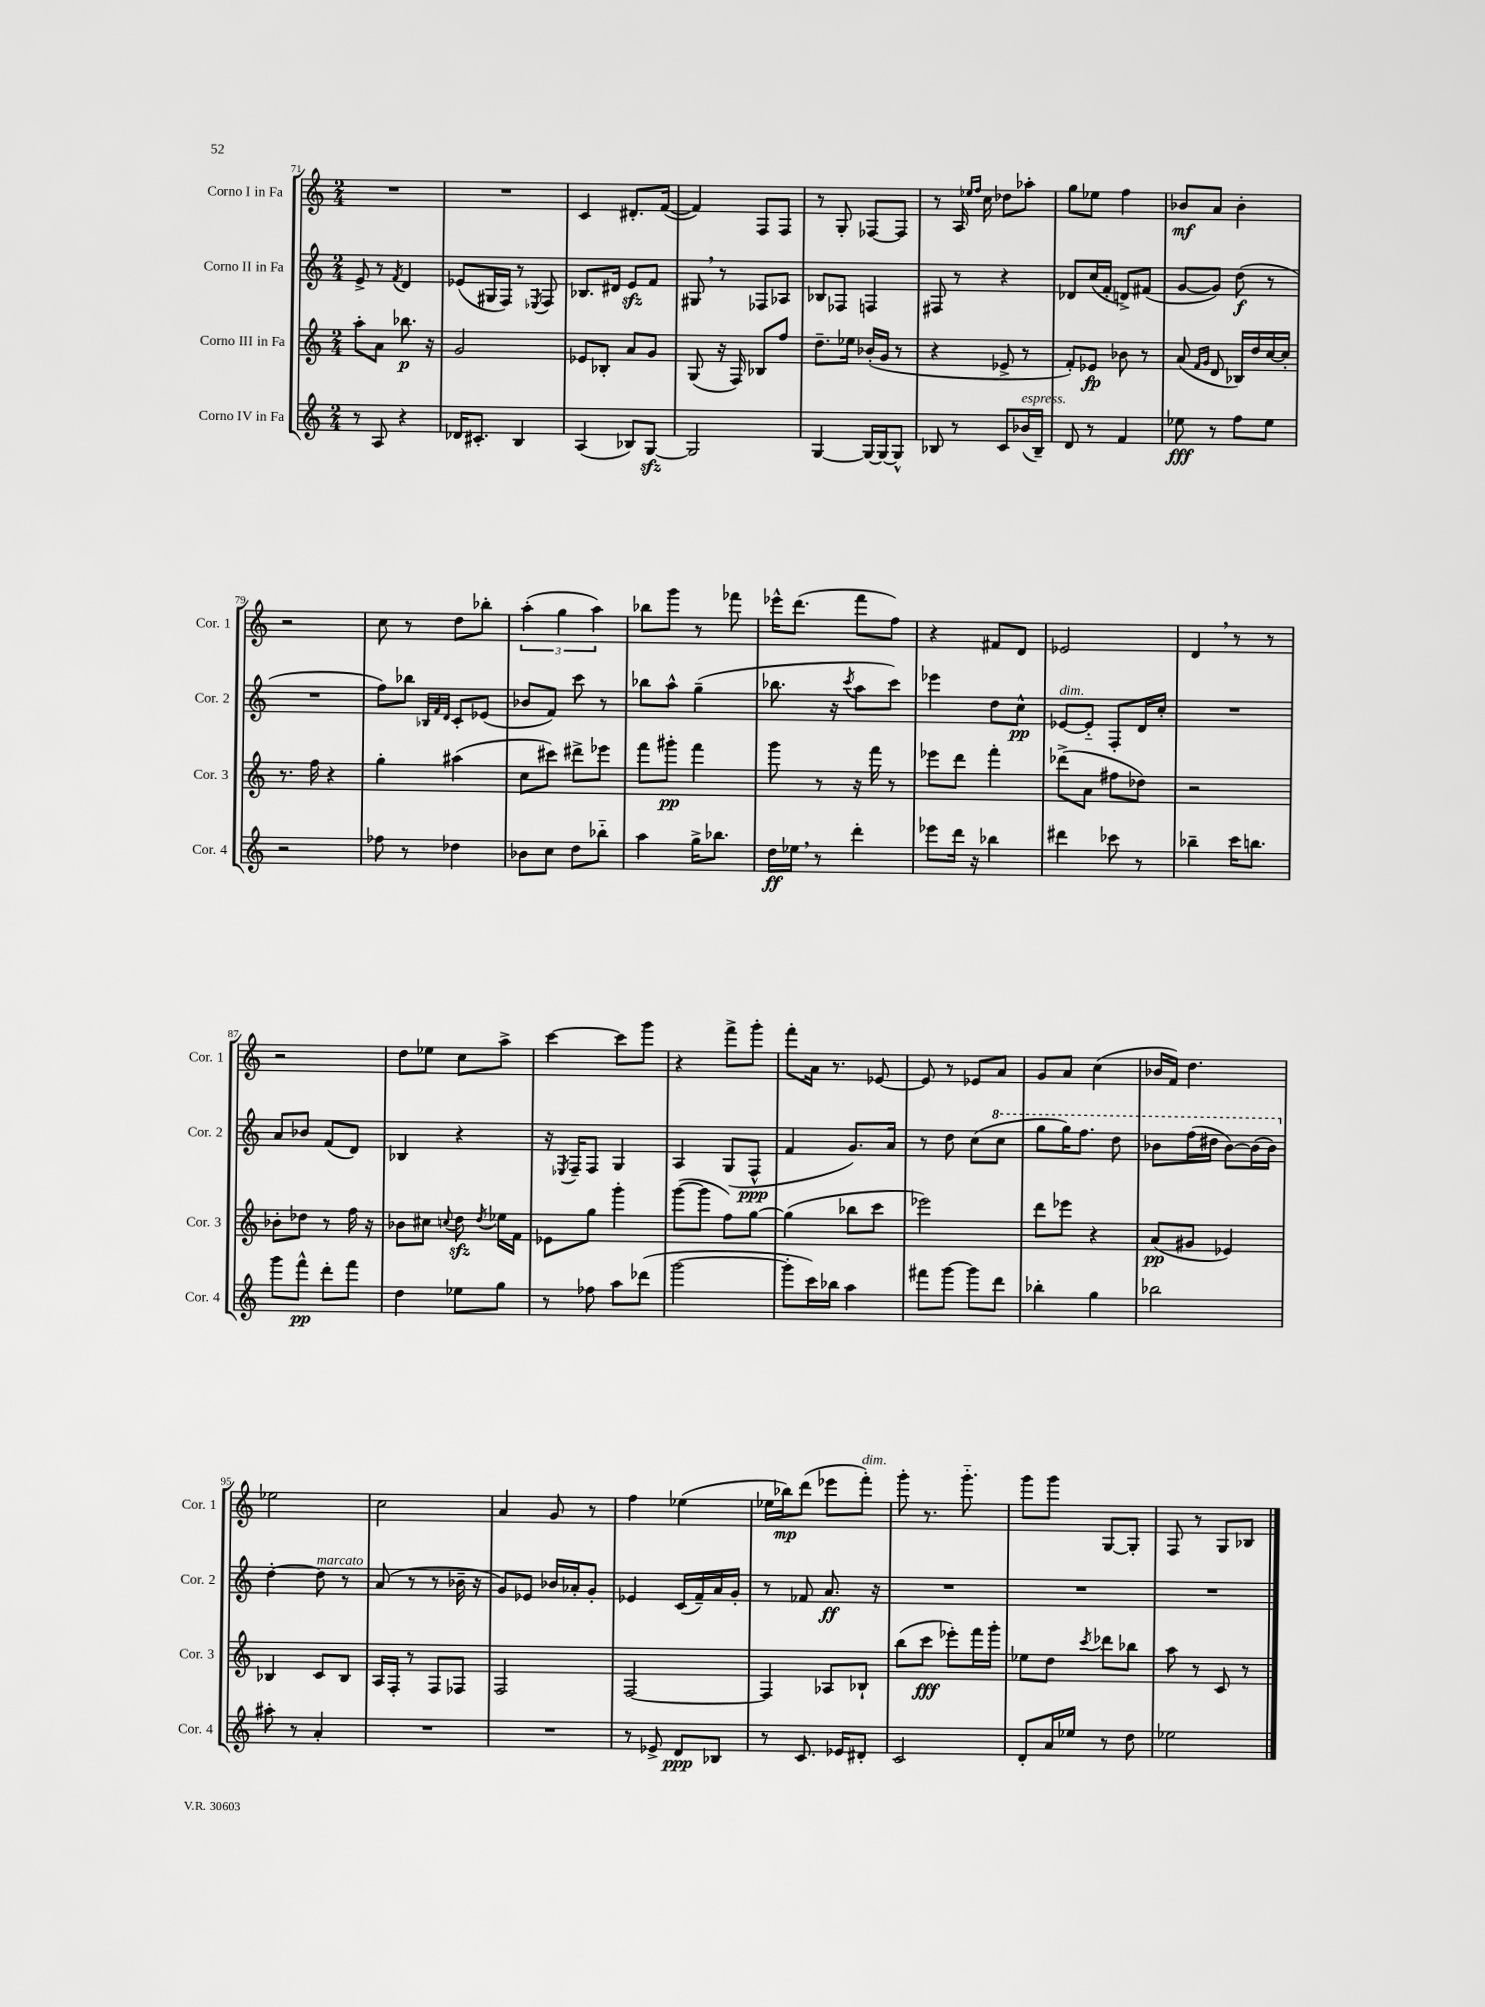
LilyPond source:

<<
\new StaffGroup <<
\new Staff = "s0" \with { instrumentName = "Corno I in Fa" shortInstrumentName = "Cor. 1" } {
    \clef treble \key c \major \numericTimeSignature \time 2/4
    \autoBeamOff R2 |
    R2 |
    c'4 dis'8.[-. f'16]~( |
    f'4) f8[ f8] |
    r8 g8-. fes8[~ fes8] |
    r8 a16 \grace { ees''16[ f''16] } c''16 des''8[ aes''8]-. |
    g''8[ ees''8] f''4 |
    bes'8[\mf a'8] bes'4-. |
    r2 |
    c''8 r8 d''8[ bes''8]-. |
    \tuplet 3/2 { a''4-.( g''4 a''4) } |
    bes''8[ g'''8] r8 fes'''8 |
    ees'''16[-^ d'''8.]( f'''8[ f''8]) |
    r4 fis'8[ d'8] |
    ees'2 |
    d'4 \breathe r8 r8 |
    r2 |
    d''8[ ees''8] c''8[ a''8]-> |
    c'''4~ c'''8[ g'''8] |
    r4 f'''8[-> g'''8]-. |
    f'''8[-. a'16] r8. ees'8~ |
    ees'8 r8 ees'8[ a'8] |
    g'8[ a'8] c''4( |
    bes'16[ f'16]) d''4. |
    ees''2 |
    c''2 |
    a'4 g'8 r8 |
    f''4 ees''4( |
    ees''16[ bes''16\mp) d'''8]( ees'''8[ f'''8]-.^\markup { \italic "dim." }) |
    g'''8-. r8. g'''8.-_ |
    g'''8[ g'''8] g8[~ g8]-. |
    f8 r8 g8[ bes8] \bar "|." |
}
\new Staff = "s1" \with { instrumentName = "Corno II in Fa" shortInstrumentName = "Cor. 2" } {
    \clef treble \key c \major \numericTimeSignature \time 2/4
    \autoBeamOff e'8-> r8 \acciaccatura { f'8 } d'4 |
    ees'8[( gis16 f16]) r8 \acciaccatura { ees8 } f8 |
    bes8.[ dis'16] e'8[\sfz f'8] |
    gis8 \breathe r8 fes8[ aes8] |
    bes8[ fes8] f4 |
    fis8 r8 r4 |
    des'8[ c''16( f'16]-. d'8[->) fis'8]( |
    g'8[~ g'8]) d''8\f( r8 |
    R2 |
    f''8[) bes''8] \grace { bes32[ f'32 d'32] } c'8[-. ees'8]( |
    bes'8[ f'8]) c'''8 r8 |
    bes''8[ a''8]-^ g''4--( |
    bes''8. r16 \acciaccatura { c'''8 } a''8[ c'''8]) |
    ees'''4 d''8[ c''8]-^\pp |
    ees'8[~^\markup { \italic "dim." } ees'8]-_ f8[-. d'16 c''16]-. |
    R2 |
    a'8[ bes'8] f'8[( d'8]) |
    bes4 r4 |
    r16 \acciaccatura { ees8 } f16[-- f8] g4 |
    a4 g8[( f8]-^\ppp |
    f'4 g'8.[) a'16] |
    r8 d''8 c''8[( \ottava #1 c'''8] |
    g'''8[ g'''16) f'''8.] d'''8 |
    bes''8[ f'''16( dis'''16] bes''8[~) bes''16( bes''16]) \ottava #0 |
    d''4~-. d''8^\markup { \italic "marcato" } r8 |
    a'8( r8 r8 bes'16-- r16 |
    g'8[) ees'8] bes'16[ aes'16-. g'8]-. |
    ees'4 c'16[( f'16--) a'16 g'16]-. |
    r8 fes'8 a'8.\ff r16 |
    R2 |
    R2 |
    R2 \bar "|." |
}
\new Staff = "s2" \with { instrumentName = "Corno III in Fa" shortInstrumentName = "Cor. 3" } {
    \clef treble \key c \major \numericTimeSignature \time 2/4
    \autoBeamOff a''8[-. a'8] bes''8.\p r16 |
    g'2 |
    ees'8[ bes8]-. a'8[ g'8] |
    g8( r16 f16) bes8[ f''8] |
    d''8.[-- ees''16] bes'16[-.( g'16] r8 |
    r4 ees'8-> r8 |
    f'8[-.) ees'8]\fp bes'8 r8 |
    a'8( \grace { f'16[ g'16] } d'8 bes16[) d''16 c''16~ c''16]-. |
    r8. f''16 r4 |
    g''4-. ais''4( |
    c''8[ cis'''8]) dis'''8[-> ees'''8] |
    f'''8[ gis'''8]-.\pp f'''4 |
    g'''8 r8 r16 f'''16 r8 |
    ees'''8[ d'''8] f'''4-. |
    des'''8[->( a'8] fis''8[ des''8]) |
    r2 |
    bes'8[-. des''8] r8 f''16 r16 |
    bes'8[ cis''8] \appoggiatura { c''8 } d''8\sfz \acciaccatura { d''8 } ees''16[ f'16] |
    ees'8[ g''8] g'''4-. |
    g'''8[~( g'''8] f''8[) g''8]~ |
    g''4( bes''8[ c'''8] |
    ees'''2) |
    d'''8[ ees'''8] r4 |
    a'8[\pp( gis'8] ees'4) |
    bes4 c'8[ bes8] |
    a16[ f16]-. r8 f8[ fes8] |
    f2 |
    f2~ |
    f4 aes8[ bes8]-! |
    b''8[( c'''8]\fff ees'''8[-.) f'''16 g'''16]-. |
    ees''8[ d''8] \acciaccatura { c'''8 } des'''8[ bes''8] |
    a''8 r8 c'8 r8 \bar "|." |
}
\new Staff = "s3" \with { instrumentName = "Corno IV in Fa" shortInstrumentName = "Cor. 4" } {
    \clef treble \key c \major \numericTimeSignature \time 2/4
    \autoBeamOff r8 a8 r4 |
    des'16[ cis'8.]-. b4 |
    a4( bes8[) g8]~\sfz |
    g2 |
    g4~ g16[~ g16~ g8]-^ |
    bes8 r8 c'8[ bes'16^\markup { \italic "espress." }( bes16]--) |
    d'8 r8 f'4 |
    ees''8\fff r8 f''8[ ees''8] |
    r2 |
    fes''8 r8 des''4 |
    bes'8[ c''8] d''8[ bes''8]-_ |
    a''4 g''16[-> bes''8.] |
    d''16[\ff ees''16] \breathe r8 d'''4-. |
    ees'''8[ d'''16] r16 bes''4 |
    dis'''4 ces'''8 r8 |
    bes''4-- c'''16[ b''8.] |
    g'''8[ f'''8]-^\pp d'''8[-. f'''8] |
    d''4 ees''8[ g''8] |
    r8 fes''8 a''8[ des'''8]( |
    g'''2~ |
    g'''8[-. c'''16) bes''16] a''4 |
    fis'''8[ g'''8]~ g'''8[ d'''8] |
    bes''4-. g''4 |
    bes''2 |
    ais''8-. r8 a'4-. |
    R2 |
    R2 |
    r8 ees'8-> d'8[\ppp bes8] |
    r8 c'8. ees'16[ dis'8]-. |
    c'2 |
    d'8[-. a'16 ees''16] r8 d''8 |
    ees''2 \bar "|." |
}
>>
>>
\layout { \context { \Score currentBarNumber = #71 } }
